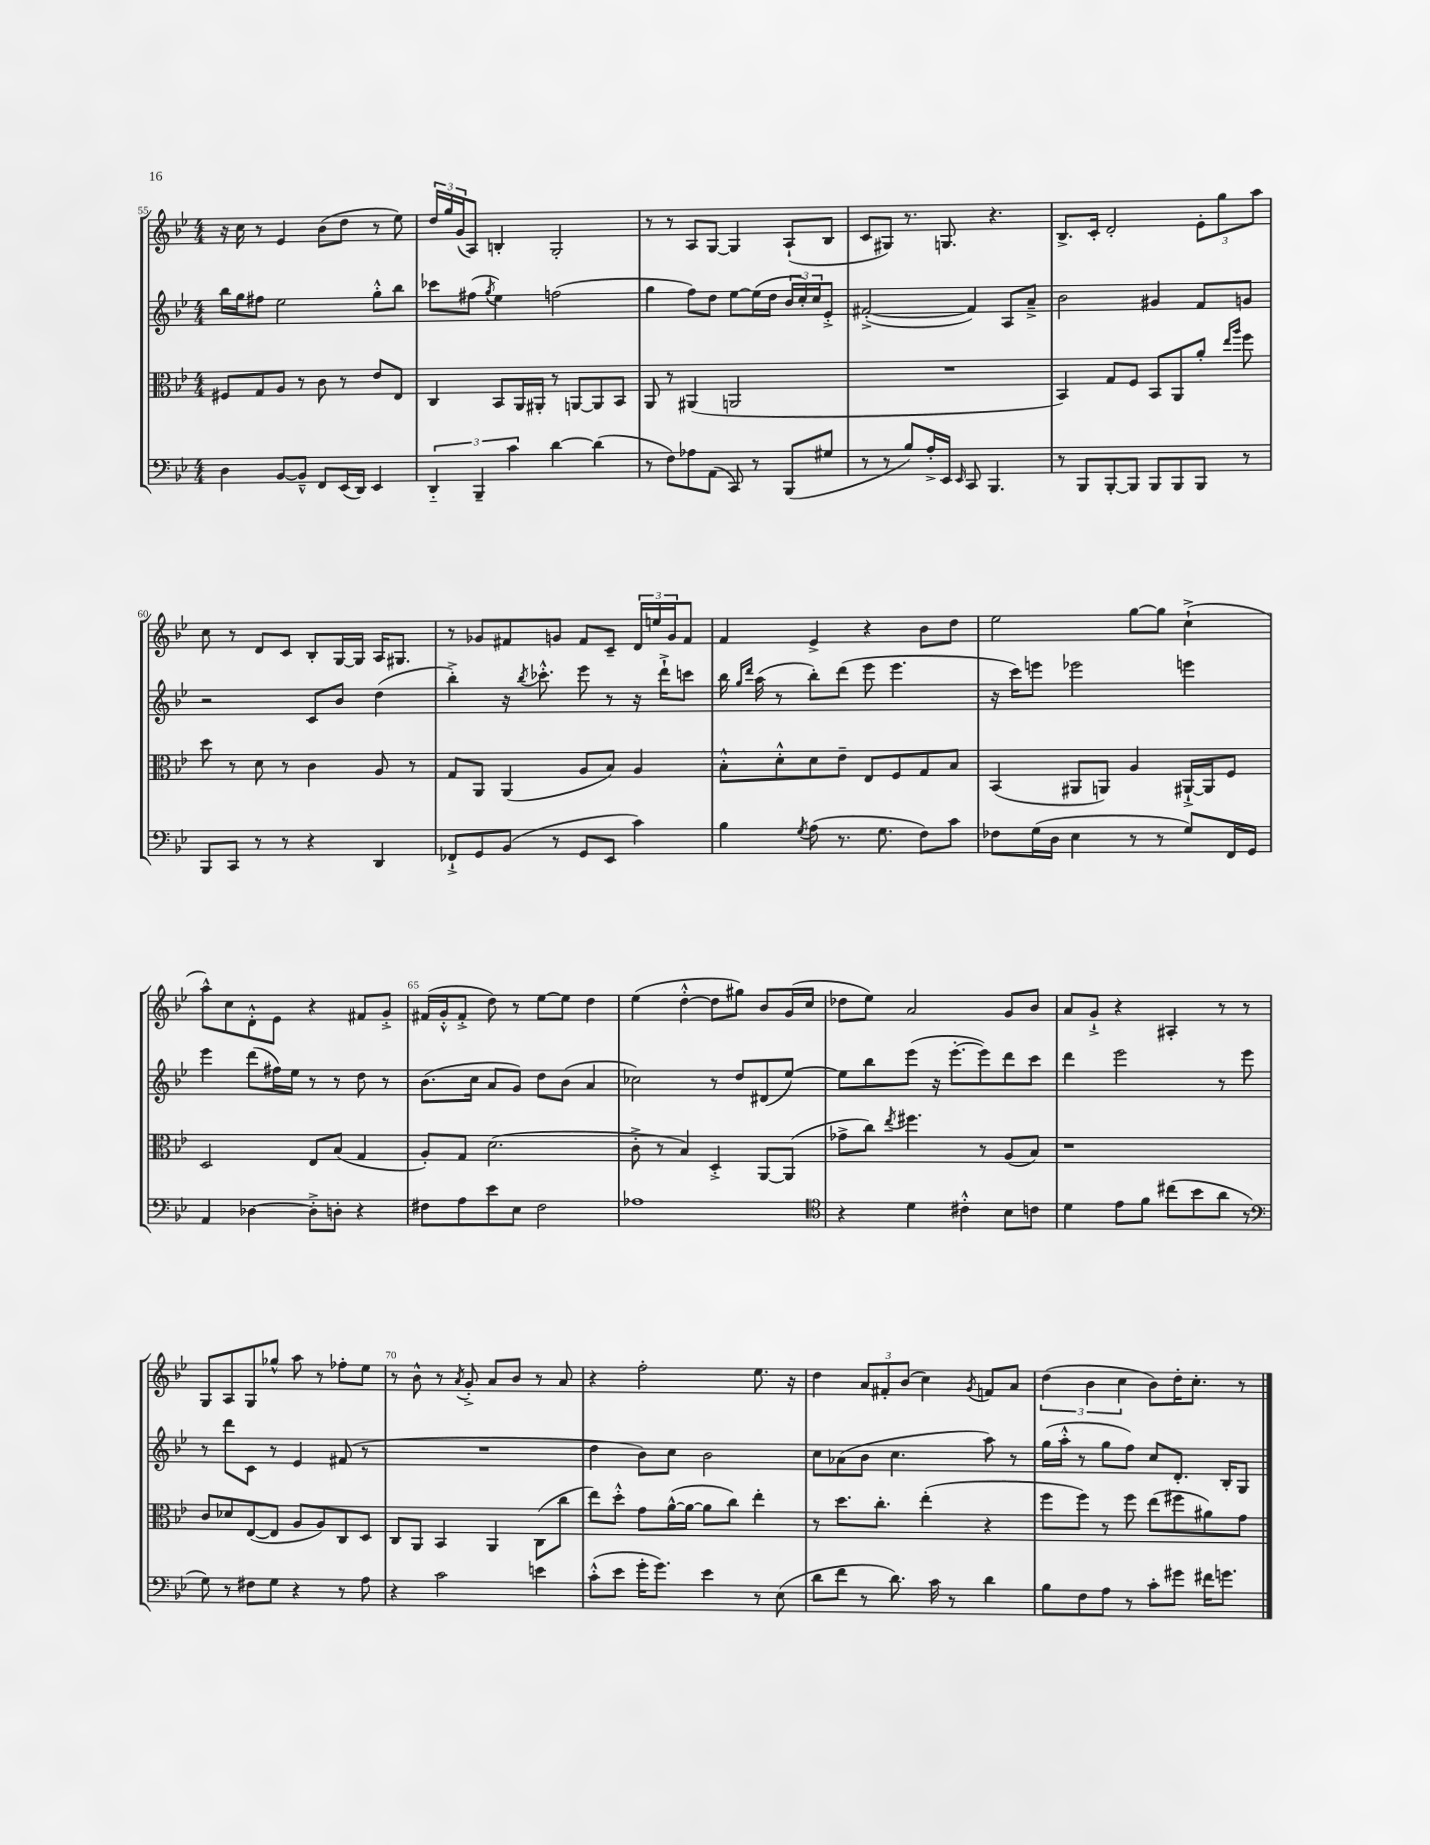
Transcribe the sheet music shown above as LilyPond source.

<<
\new StaffGroup <<
\new Staff = "s0" {
    \clef treble \key bes \major \numericTimeSignature \time 4/4
    r16 c''16 r8 ees'4 bes'8( d''8 r8 ees''8) |
    \tuplet 3/2 { d''16 g''16 g'16( } a8) b4-. g2-. |
    r8 r8 a8 g8~ g4 a8-!( bes8 |
    c'8 gis8) r8. g8. r4. |
    bes8.-> c'16-. d'2-. \tuplet 3/2 { ees'8-. g''8 a''8 } |
    c''8 r8 d'8 c'8 bes8-. g16~ g16 a16 gis8. |
    r8 ges'8 fis'8 g'8 fis'8 c'8-- \tuplet 3/2 { d'16 e''16 g'16 } fis'8 |
    f'4 ees'4-> r4 bes'8 d''8 |
    ees''2 g''8~ g''8 c''4-!->( |
    a''8-^) c''8 d'8-.-^ ees'8 r4 fis'8 g'8-.-> |
    fis'16( g'16-.-^ fis'8-.-> d''8) r8 ees''8~ ees''8 d''4 |
    ees''4( d''4~-.-^ d''8 gis''8) bes'8 g'16( c''16 |
    des''8 ees''8) a'2 g'8 bes'8 |
    a'8 g'8-!-> r4 ais4-. r8 r8 |
    g8 a8 g8 ges''8-^ a''8 r8 fes''8-. ees''8 |
    r8 bes'8-^ r8 \acciaccatura { a'8 } g'8-.-> a'8 bes'8 r8 a'8 |
    r4 f''2-. ees''8. r16 |
    d''4 \tuplet 3/2 { a'8 fis'8-. bes'8( } c''4) \acciaccatura { g'8 } f'8 a'8 |
    \tuplet 3/2 { d''4( bes'4 c''4 } bes'8) d''16-. c''8.-. r8 \bar "|." |
}
\new Staff = "s1" {
    \clef treble \key bes \major \numericTimeSignature \time 4/4
    bes''16 g''16 fis''8 ees''2 g''8-.-^ bes''8 |
    ces'''8 fis''8( \acciaccatura { g''8 } ees''4) f''2( |
    g''4 f''8) d''8 ees''8~ ees''16( d''16 \tuplet 3/2 { bes'16 c''16-.) c''16 } ees'8-.-> |
    fis'2~-.->( fis'4) a8 a'8---> |
    bes'2 gis'4 f'8 g'8 |
    r2 c'8 bes'8 d''4( |
    bes''4-.->) r16 \acciaccatura { bes''8 } ces'''8.-.-^ ees'''8 r8 r16 d'''16-!-> c'''8 |
    bes''16 \grace { g''16 d'''16 } a''16( r8 bes''8-.) d'''8( ees'''8 ees'''4. |
    r16 c'''16) e'''8 ees'''2 e'''4 |
    ees'''4 d'''8( fis''16) ees''16 r8 r8 d''8 r8 |
    bes'8.( c''16 a'8 g'8) d''8 bes'8( a'4 |
    ces''2) r8 d''8 dis'8( ees''8~) |
    ees''8 bes''8 ees'''8( r16 ees'''8.~-. ees'''8) d'''8 c'''8 |
    d'''4 ees'''2 r8 ees'''8 |
    r8 d'''8 c'8 r8 ees'4 fis'8( r8 |
    R1 |
    d''4 bes'8) c''8 bes'2 |
    c''8 aes'8( bes'8 c''4. a''8) r8 |
    g''16( a''16-.-^ r8 g''8 f''8) c''8 d'8.-. bes16-. g8 \bar "|." |
}
\new Staff = "s2" {
    \clef alto \key bes \major \numericTimeSignature \time 4/4
    fis8 g8 a8 r8 c'8 r8 ees'8 ees8 |
    c4 bes,8 a,16 ais,16-. r8 a,8~ a,8 bes,8 |
    a,8 r8 ais,4( a,2 |
    R1 |
    bes,4) g8 f8 bes,8 a,8 a'8-. \grace { ees''16 a''16 } f''8 |
    d''8 r8 d'8 r8 c'4 a8 r8 |
    g8 a,8 a,4( a8 bes8) a4 |
    bes8-.-^ d'8-.-^ d'8 ees'8-- ees8 f8 g8 bes8 |
    bes,4( ais,8 a,8) a4 ais,16~-!-> ais,16 f8 |
    d2 ees8 bes8( g4 |
    a8-.) g8 d'2.( |
    c'8-.-> r8 bes4) d4-.-> a,8~ a,8( |
    ges'8-> c''8) \acciaccatura { ees''8 } fis''4. r8 a8( bes8) |
    r1 |
    c'8 des'8 ees8~( ees8 a8 a8) c8 d8 |
    c8 a,8 bes,4 a,4 c8( c''8 |
    ees''8) d''8-.-^ g'8 a'16~-^( a'16~ a'8 c''8) ees''4-. |
    r8 d''8. c''8.-. ees''4-.( r4 |
    f''8 f''8) r8 f''8 ees''8( fis''8 ais'8) g'8 \bar "|." |
}
\new Staff = "s3" {
    \clef bass \key bes \major \numericTimeSignature \time 4/4
    d4 bes,8~ bes,8---^ f,8 ees,16( d,16) ees,4 |
    \tuplet 3/2 { d,4-_ bes,,4-- c'4 } d'4~ d'4( |
    r8 f8) aes8 a,8( c,8) r8 bes,,8( gis8 |
    r8 r8 bes8) a16-.-> ees,16 \grace { ees,16 } c,8 bes,,4. |
    r8 bes,,8 bes,,8~-. bes,,8 bes,,8 bes,,8 bes,,8 r8 |
    bes,,8 c,8 r8 r8 r4 d,4 |
    fes,8-!-> g,8 bes,8( r8 g,8 ees,8 c'4) |
    bes4 \acciaccatura { g8 } a8( r8. g8. f8) c'8 |
    fes8 g16( d16 ees4 r8 r8 g8) f,16 g,16 |
    a,4 des4~ des8-.-> d8-. r4 |
    fis8 a8 ees'8 ees8 fis2 |
    aes1 |
    \clef tenor r4 d'4 cis'4-.-^ bes8 c'8 |
    d'4 ees'8 f'8 cis''8( bes'8 a'8 r8 |
    \clef bass g8) r8 fis8 g8 r4 r8 a8 |
    r4 c'2 e'4 |
    c'8-.-^( ees'8 g'16-. g'8.) ees'4 r8 ees8( |
    d'8 f'8 r8 d'8.) c'16 r8 d'4 |
    bes8 f8 a8 r8 c'8-. gis'8 fis'16 g'8. \bar "|." |
}
>>
>>
\layout { \context { \Score currentBarNumber = #55 \override BarNumber.break-visibility = ##(#f #t #t) barNumberVisibility = #(every-nth-bar-number-visible 5) } }
